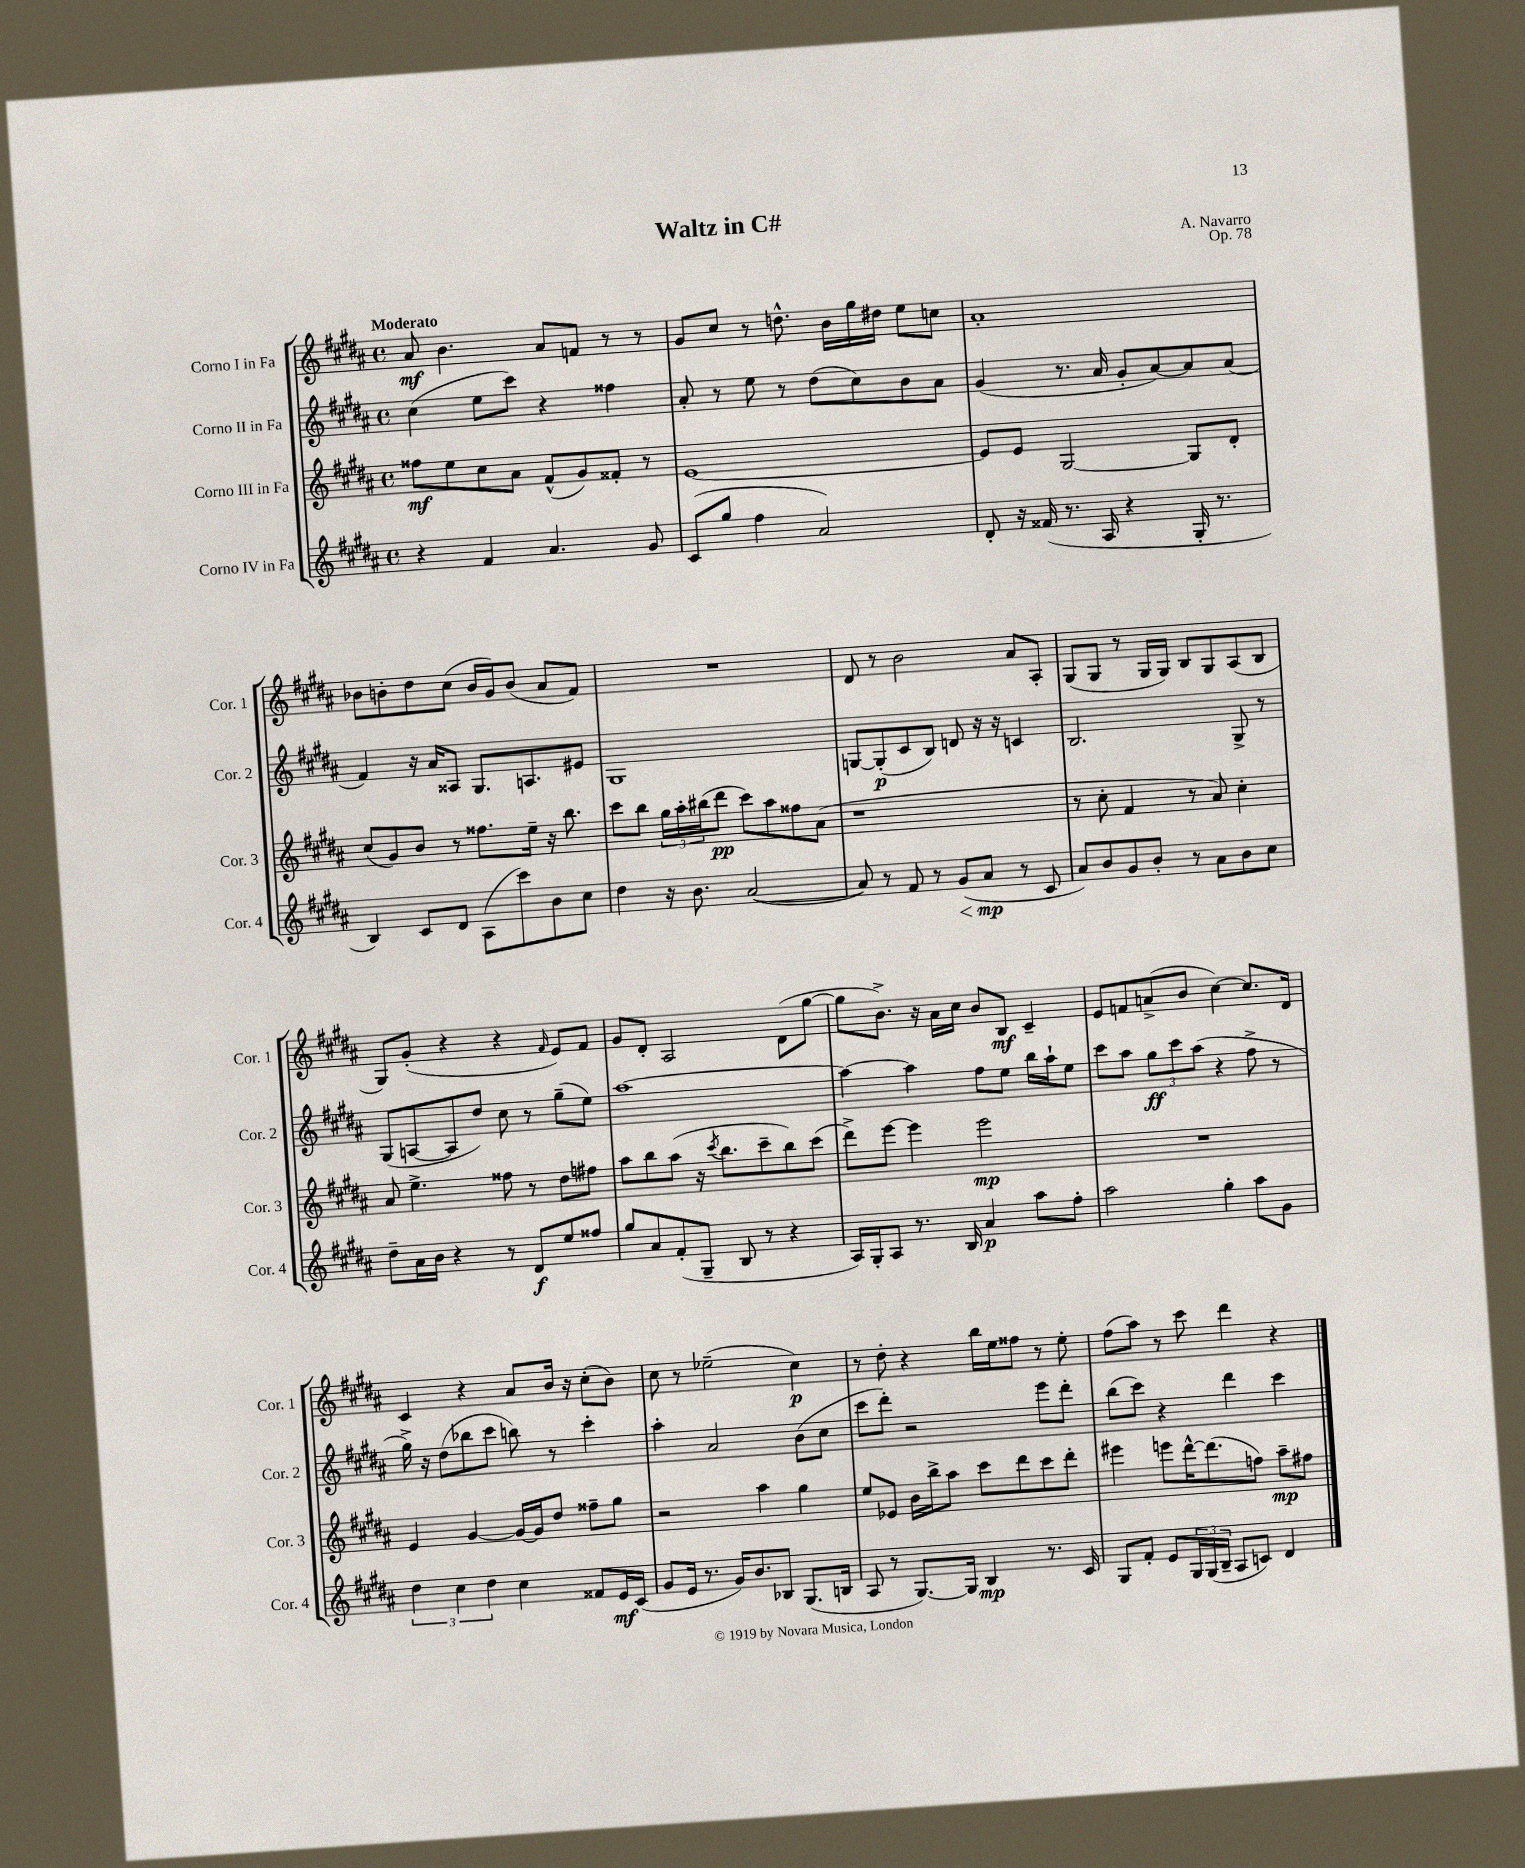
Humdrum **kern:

**kern	**kern	**kern	**kern
*staff4	*staff3	*staff2	*staff1
*clefG2	*clefG2	*clefG2	*clefG2
*k[f#c#g#d#a#]	*k[f#c#g#d#a#]	*k[f#c#g#d#a#]	*k[f#c#g#d#a#]
*M4/4	*M4/4	*M4/4	*M4/4
*met(c)	*met(c)	*met(c)	*met(c)
4r	8ff##\L	(4cc#\	8a#/
.	8ee\	.	4.b\
4f#/	8cc#\	8ee\L	.
.	8a#\J	8ccc#\J)	.
4.a#/	(8f#^^/L	4r	8a#/L
.	8g#/)	.	8f/J
.	8f##'/J	4ff##\	8r
8g#/	8r	.	8r
=	=	=	=
(8c#/L	[1e	8a#'/	8g#/L
8gg#/J	.	8r	8cc#/J
4ff#\	.	8ee\	8r
.	.	8r	8.dd^^\
2a#/)	.	(8dd#\L	.
.	.	.	16b\LL
.	.	8cc#\)	16gg#\
.	.	.	16dd#\JJ
.	.	8b\	8ee\L
.	.	8a#\J	8cc\J
=	=	=	=
8d#'/	8e/]L	(4g#/	1a#'
16r	8e/J	.	.
(16f##/	.	.	.
8.r	[2G#/	8.r	.
16A#/	.	16a#/	.
4r	.	8g#'/L	.
.	.	[8a#/)	.
16G#'/	8G#/]L	8a#/]	.
8.r	.	.	.
.	8d#'/J	(8a#/J	.
=	=	=	=
4B/)	(8cc#/L	4f#/)	8b-\L
.	8g#/)	.	8b'\
8c#/L	8b/J	16r	8dd#\
.	.	16a#/LK	.
8d#/J	8r	8A##/J	(8cc#\J
(8A#\L	8.ff##\L	8.G#/L	16b/LL
.	.	.	16g#/J)
8ccc#\)	.	.	(8b/J
.	16ee~\Jk	8.A/	.
8b\	16r	.	8a#/L
.	8.bb\	.	.
8cc#\J	.	8e#/J	8f#/J)
=	=	=	=
4dd#\	8ccc#\L	1G#	1r
.	8bb\J	.	.
16r	24gg#\LL	.	.
.	24aa#'\	.	.
8.b\	.	.	.
.	(24bb#\J	.	.
.	8ddd#\J	.	.
([2a#/	8ccc#\L)	.	.
.	8aa#\	.	.
.	8ff##\	.	.
.	(8a#\J	.	.
=	=	=	=
8a#/])	1r	[8G/L	8d#/
8r	.	(8G'/]	8r
8f#/	.	8c#/	2b\
8r	.	8B/J)	.
(8g#/L	.	8d/	.
8a#/J	.	16r	.
.	.	16r	.
8r	.	4c/	8a#/L
8c#/	.	.	8A#'/J
=	=	=	=
8a#/L)	8r	2.B/	(8G#/L
8b/	8cc#'\	.	8G#/J
8g#/	4f#/	.	8r
8b'/J	.	.	16G#/LL
.	.	.	16G#/JJ)
8r	8r	.	8B/L
8a#\L	8a#/)	.	8G#/
8b\	4cc#'\	8G#^/	(8A#/
8cc#\J	.	8r	8B/J
=	=	=	=
8dd#~\L	8a#/	(8G#/L	8G#/L)
16a#\L	4.ee^\	[8A/	(8g#'/J
16b\JJ	.	.	.
4r	.	8A/]	4r
.	.	8dd#/J)	.
8r	8ff##\	8cc#\	4r
8d#/L	8r	8r	.
.	.	.	16qqf#/
8ee/	8dd#\L	(8gg#~\L	8e/L)
8ff##/J	8ff#\J	8ee\J)	8f#/J
=	=	=	=
8gg#/L	8aa#\L	[1aa#	8g#/L
8a#/	8bb\	.	8d#'/J
(8f#'/	(8aa#\J	.	2A#/
8G#~/J	16r	.	.
.	8qccc#/	.	.
.	8.bb\L	.	.
8B/	.	.	.
8r	8ccc#~\	.	.
4r	8bb\)	.	(8d#\L
.	(8ccc#\J	.	[8gg#\J
=	=	=	=
16A#/LL)	8ddd#^\L)	4aa#\_	8gg#\]L
16G#'/J	.	.	.
8A#/J	[8eee\J	.	8.b^\J)
8.r	4eee\]	4aa#\]	.
.	.	.	16r
.	.	.	16a#\LL
16B/	.	.	16cc#\JJ
4a#/	2eee\	8ff#\L	8b/L
.	.	8ee\J	8B/J
8aa#\L	.	16bb\LL	4c#~/
.	.	16aa#`\J	.
8ff#'\J	.	8ee\J	.
=	=	=	=
2aa#\	1r	8ccc#\L	8e/L
.	.	8aa#\J	8f/
.	.	12gg#\L	(8a^/
.	.	12ccc#\	.
.	.	.	8b/J
.	.	(12aa#\J	.
4gg#'\	.	4r	[4cc#\)
8aa#\L	.	8ff#^\	8.cc#/]L
8g#\J	.	8r	.
.	.	.	16d#/Jk
=	=	=	=
6dd#\	4e/	16gg#^\)	4c#/
.	.	16r	.
.	.	(8dd#\L	.
6cc#\	.	.	.
.	[4g#/	8bb-\	4r
6dd#\	.	.	.
.	.	8ccc#\J	.
4cc#\	16g#/_LL	8bb\)	8a#/L
.	16g#/]J	.	.
.	8dd#/J	8r	16b/Jk
.	.	.	16r
8f##/L	8ff##~\L	4ccc#'\	(8cc#'\L
16e/L	8gg#\J	.	8b\J)
(16c#/JJ	.	.	.
=	=	=	=
8g#/L	2r	4aa#'\	8cc#\
16e/Jk	.	.	8r
8.r	.	.	.
.	.	2a#/	(2ee-~\
16g#/LK)	.	.	.
8.b/	.	.	.
.	4aa#\	.	.
8B-/J	.	.	.
(8.G#/L	4gg#\	(8b\L	4cc#\)
.	.	8cc#\J	.
16B/Jk	.	.	.
=	=	=	=
8A#/	8ee/L	8ccc#\L	8r
8r	8e-/J	8ddd#'\J)	8dd#'\
[8.G#/L)	16b\LL	2r	4r
.	16bb^\J	.	.
.	8aa#\J	.	.
16G#/]Jk	.	.	.
4B/	8ccc#\L	.	16bb\LL
.	.	.	16ee\J
.	8ddd#\	.	8ff##\J
8.r	8ccc#\	8eee\L	8r
.	8ddd#'\J	8ddd#'\J	8ee'\
16c#/	.	.	.
=	=	=	=
8G#/L	4eee#\	(8bb\L	(8ff#\L
8f#'/J	.	8ccc#\J)	8aa#\J)
8e/L	8eee\L	4r	8r
24G#/L	[16ddd#^^\K	.	8ccc#\
(24G#/	.	.	.
.	(8.ddd#\]	.	.
24B~/JJ	.	.	.
8A#/L	.	4ddd#\	4ddd#\
8c/J)	8ff\J)	.	.
4d#/	8aa#~\L	4ccc#\	4r
.	8ff#\J	.	.
==	==	==	==
*-	*-	*-	*-
